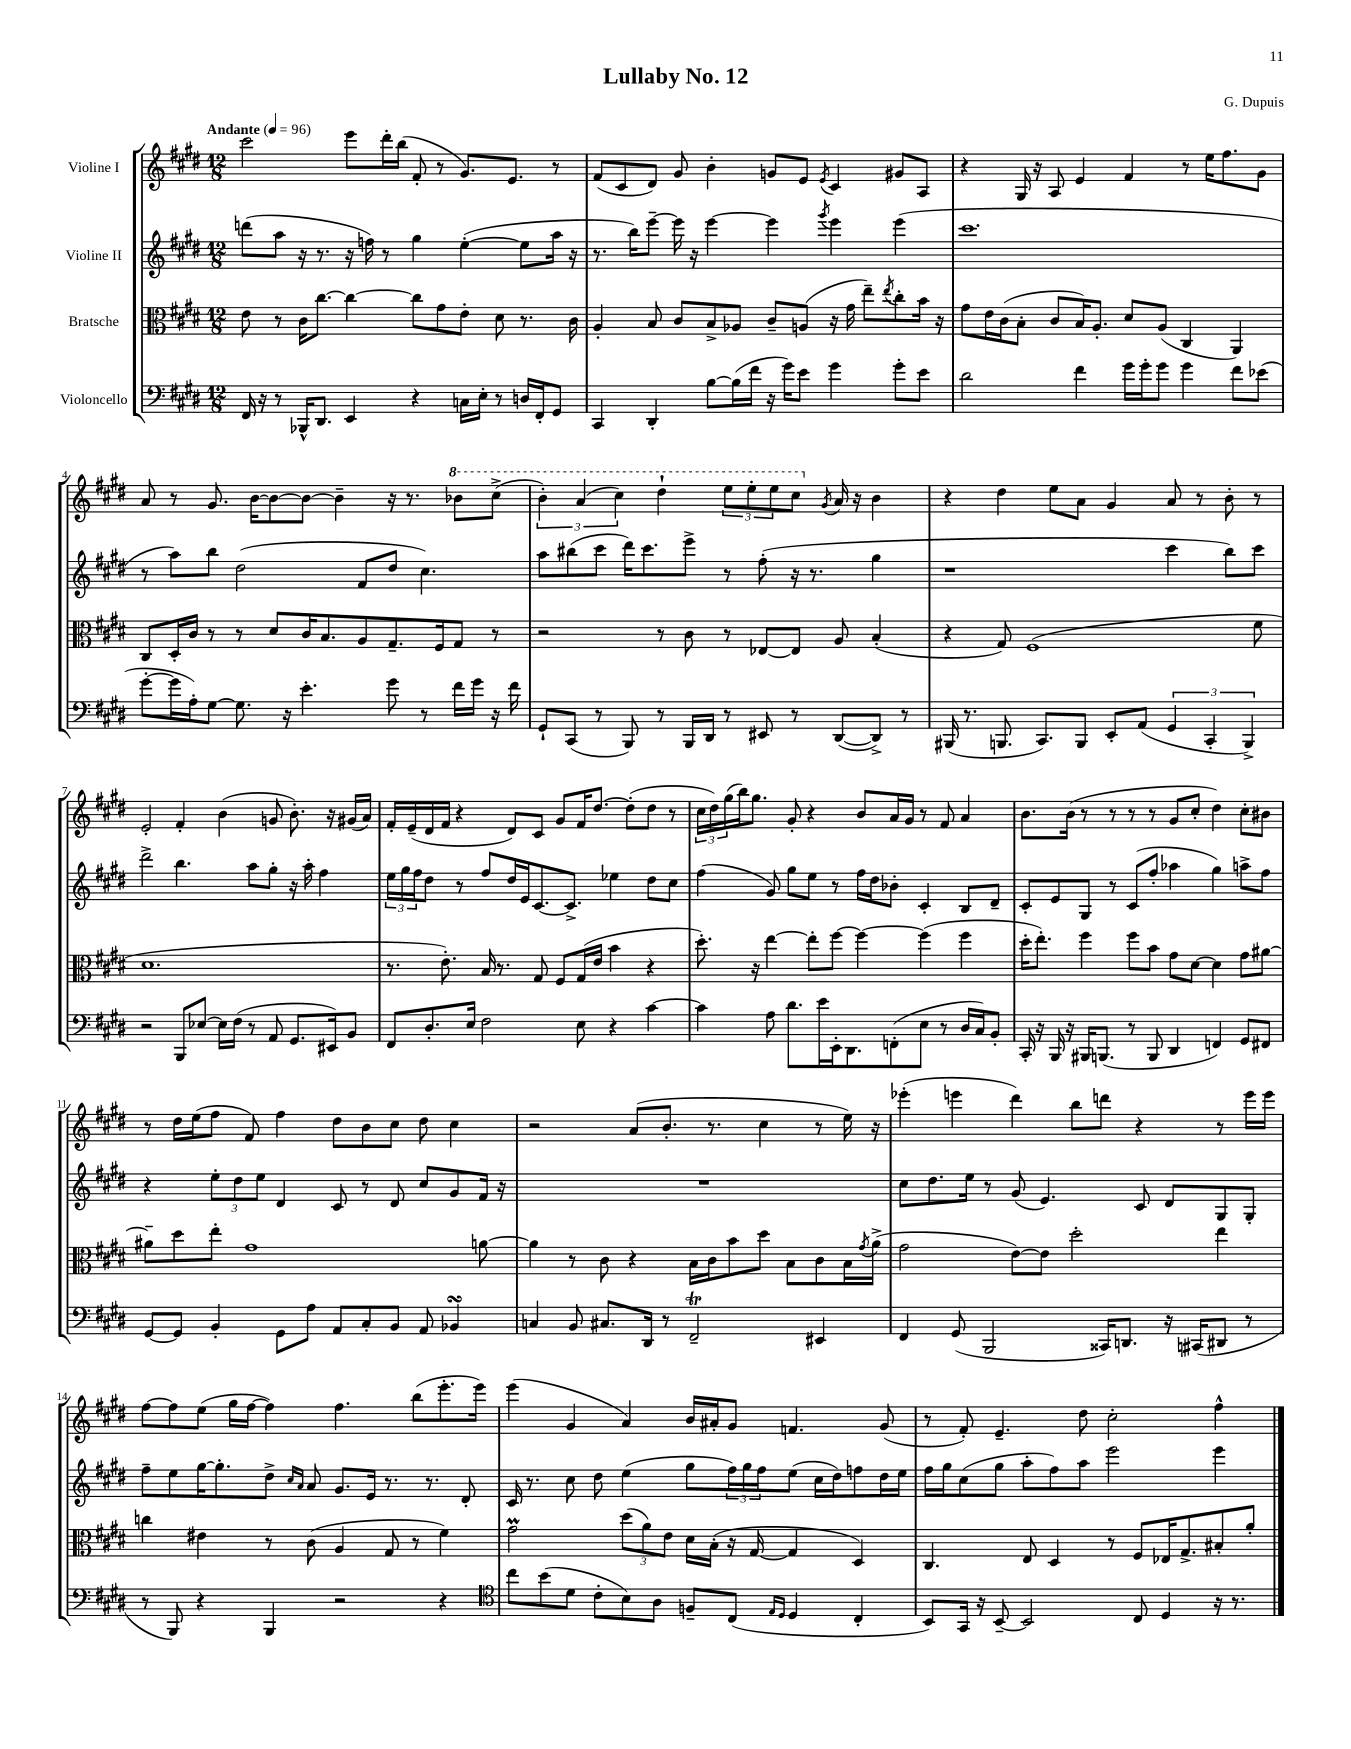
\header { title = "Lullaby No. 12" composer = "G. Dupuis" }
<<
\new StaffGroup <<
\new Staff = "s0" \with { instrumentName = "Violine I" } {
    \clef treble \key e \major \numericTimeSignature \time 12/8 \tempo "Andante" 4 = 96
    cis'''2 e'''8 dis'''16-. b''16( fis'8-. r8 gis'8.) e'8. r8 |
    fis'8( cis'8 dis'8) gis'8 b'4-. g'8 e'8 \acciaccatura { e'8 } cis'4 gis'8 a8 |
    r4 gis16 r16 a8 e'4 fis'4 r8 e''16 fis''8. gis'8 |
    a'8 r8 gis'8. b'16~ b'8~ b'8~ b'4-- r16 r8. \ottava #1 bes''8 cis'''8->( |
    \tuplet 3/2 { b''4-.) a''4( cis'''4) } dis'''4-! \tuplet 3/2 { e'''8 e'''8-. e'''8 } cis'''8 \ottava #0 \acciaccatura { gis'8 } a'16 r16 b'4 |
    r4 dis''4 e''8 a'8 gis'4 a'8 r8 b'8-. r8 |
    e'2-. fis'4-. b'4( g'8 b'8.-.) r16 gis'16( a'16) |
    fis'16-. e'16--( dis'16 fis'16 r4 dis'8) cis'8 gis'8 fis'16 dis''8.~ dis''8-.( dis''8 r8 |
    \tuplet 3/2 { cis''16 dis''16) gis''16( } b''16) gis''8. gis'8-. r4 b'8 a'16 gis'16 r8 fis'8 a'4 |
    b'8. b'16( r8 r8 r8 r8 gis'8 cis''8-. dis''4) cis''8-. bis'8 |
    r8 dis''16 e''16( fis''8 fis'8) fis''4 dis''8 b'8 cis''8 dis''8 cis''4 |
    r2 a'8( b'8.-. r8. cis''4 r8 e''16) r16 |
    ees'''4-.( e'''4 dis'''4) b''8 d'''8 r4 r8 e'''16 e'''16 |
    fis''8~ fis''8 e''8( gis''16 fis''16~ fis''4) fis''4. b''8( e'''8.-. e'''16) |
    e'''4( gis'4 a'4) b'16 ais'16-. gis'8 f'4. gis'8( |
    r8 fis'8-.) e'4.-- dis''8 cis''2-. fis''4-^ \bar "|." |
}
\new Staff = "s1" \with { instrumentName = "Violine II" } {
    \clef treble \key e \major \numericTimeSignature \time 12/8
    d'''8( a''8 r16 r8. r16 f''16) r8 gis''4 e''4~-.( e''8 a''16 r16 |
    r8. b''16) e'''8~-- e'''16 r16 e'''4~ e'''4 \acciaccatura { gis'''8 } e'''4 e'''4( |
    cis'''1. |
    r8 a''8) b''8 dis''2( fis'8 dis''8 cis''4.) |
    a''8 bis''8( cis'''8 dis'''16) cis'''8. e'''8-> r8 fis''8-.( r16 r8. gis''4 |
    r1 cis'''4 b''8) cis'''8 |
    dis'''2-> b''4. a''8 gis''8-. r16 a''16-. fis''4 |
    \tuplet 3/2 { e''16 gis''16 fis''16 } dis''8 r8 fis''8 dis''16 e'16 cis'8.~ cis'8.-> ees''4 dis''8 cis''8 |
    fis''4( gis'8) gis''8 e''8 r8 fis''16 dis''16 bes'8-. cis'4-. b8 dis'8-- |
    cis'8-. e'8 gis8 r8 cis'8( fis''8-. aes''4 gis''4) a''8-> fis''8 |
    r4 \tuplet 3/2 { e''8-. dis''8 e''8 } dis'4 cis'8 r8 dis'8 cis''8 gis'8 fis'16 r16 |
    R1. |
    cis''8 dis''8. e''16 r8 gis'8( e'4.) cis'8 dis'8 gis8 gis8-. |
    fis''8-- e''8 gis''16~ gis''8.-. dis''8-> \grace { cis''16 a'16 } a'8 gis'8. e'16 r8. r8. dis'8-. |
    cis'16 r8. cis''8 dis''8 e''4( gis''8 \tuplet 3/2 { fis''16) gis''16 fis''16 } e''8( cis''16 dis''16) f''8 dis''16 e''16 |
    fis''16 gis''16 cis''8( gis''8 a''8-. fis''8) a''8 e'''2 e'''4 \bar "|." |
}
\new Staff = "s2" \with { instrumentName = "Bratsche" } {
    \clef alto \key e \major \numericTimeSignature \time 12/8
    e'8 r8 cis'16 cis''8.~ cis''4~ cis''8 gis'8 e'8-. dis'8 r8. cis'16 |
    a4-. b8 cis'8 b8-> aes8 cis'8-- a8( r16 gis'16 e''8--) \acciaccatura { e''8 } cis''8-. b'16 r16 |
    gis'8 e'16 cis'16( b8-. cis'8 b16) a8.-. dis'8 a8( cis4 a,4) |
    cis8 dis16-. cis'16 r8 r8 dis'8 cis'16 b8. a8 gis8.-- fis16 gis8 r8 |
    r2 r8 cis'8 r8 ees8~ ees8 a8 b4-.( |
    r4 gis8) fis1( fis'8 |
    dis'1. |
    r8. e'8.-.) b16 r8. gis8 fis8 gis16( e'16 b'4 r4 |
    dis''8.-.) r16 e''4~ e''8-. fis''8~ fis''4~ fis''4( fis''4 |
    dis''16-. e''8.-.) fis''4 fis''8 b'8 gis'8 dis'8~ dis'4 gis'8 ais'8~ |
    ais'8-- dis''8 e''8-. gis'1 a'8~ |
    a'4 r8 cis'8 r4 b16 cis'16 b'8 dis''8 b8 cis'8 b16 \acciaccatura { gis'8 } a'16->( |
    gis'2 e'8~) e'8 dis''2-. e''4 |
    c''4 eis'4 r8 cis'8( a4 gis8 r8 fis'4) |
    gis'2\prall \tuplet 3/2 { dis''8( a'8) e'8 } dis'16 b16-.( r16 gis16~ gis4 dis4) |
    cis4. e8 dis4 r8 fis8 ees16 gis8.-> bis8-. a'8-. \bar "|." |
}
\new Staff = "s3" \with { instrumentName = "Violoncello" } {
    \clef bass \key e \major \numericTimeSignature \time 12/8
    fis,16 r16 r8 bes,,16-^ dis,8. e,4 r4 c16 e16-. r8 d16 fis,16-. gis,8 |
    cis,4 dis,4-. b8~ b16( fis'16 r16 gis'16) e'8 gis'4 gis'8-. e'8 |
    dis'2 fis'4 gis'16 gis'16-. gis'8 gis'4 fis'8 ees'8( |
    gis'8~-. gis'16 a16-.) gis8~ gis8. r16 e'4.-. gis'8 r8 fis'16 gis'16 r16 fis'16 |
    gis,8-! cis,8( r8 b,,8) r8 b,,16 dis,16 r8 eis,8 r8 dis,8~( dis,8->) r8 |
    bis,,16( r8. b,,8. cis,8.) b,,8 e,8-. a,8( \tuplet 3/2 { gis,4 cis,4-. b,,4->) } |
    r2 b,,8 ees8~ ees16 fis16( r8 a,8 gis,8. eis,16) b,8 |
    fis,8 dis8.-. e16 fis2 e8 r4 cis'4~ |
    cis'4 a8 dis'8. e'16 e,16-. dis,8. f,8-.( e8 r8 dis16 cis16) b,8-. |
    cis,16-. r16 b,,16 r16 bis,,16 b,,8.( r8 b,,8 dis,4 f,4) gis,8 fis,8 |
    gis,8~ gis,8 b,4-. gis,8 a8 a,8 cis8-. b,8 a,8 bes,4\turn |
    c4 b,8 cis8. dis,16 r8 fis,2--\trill eis,4 |
    fis,4 gis,8( b,,2 cisis,16) d,8. r16 cis,16( dis,8 r8 |
    r8 b,,8) r4 b,,4 r2 r4 |
    \clef tenor cis''8 b'8( dis'8 cis'8-. b8) a8 f8-- cis8( \grace { e16 dis16 } dis4 cis4-. |
    b,8) gis,16 r16 b,8~-- b,2 cis8 dis4 r16 r8. \bar "|." |
}
>>
>>
